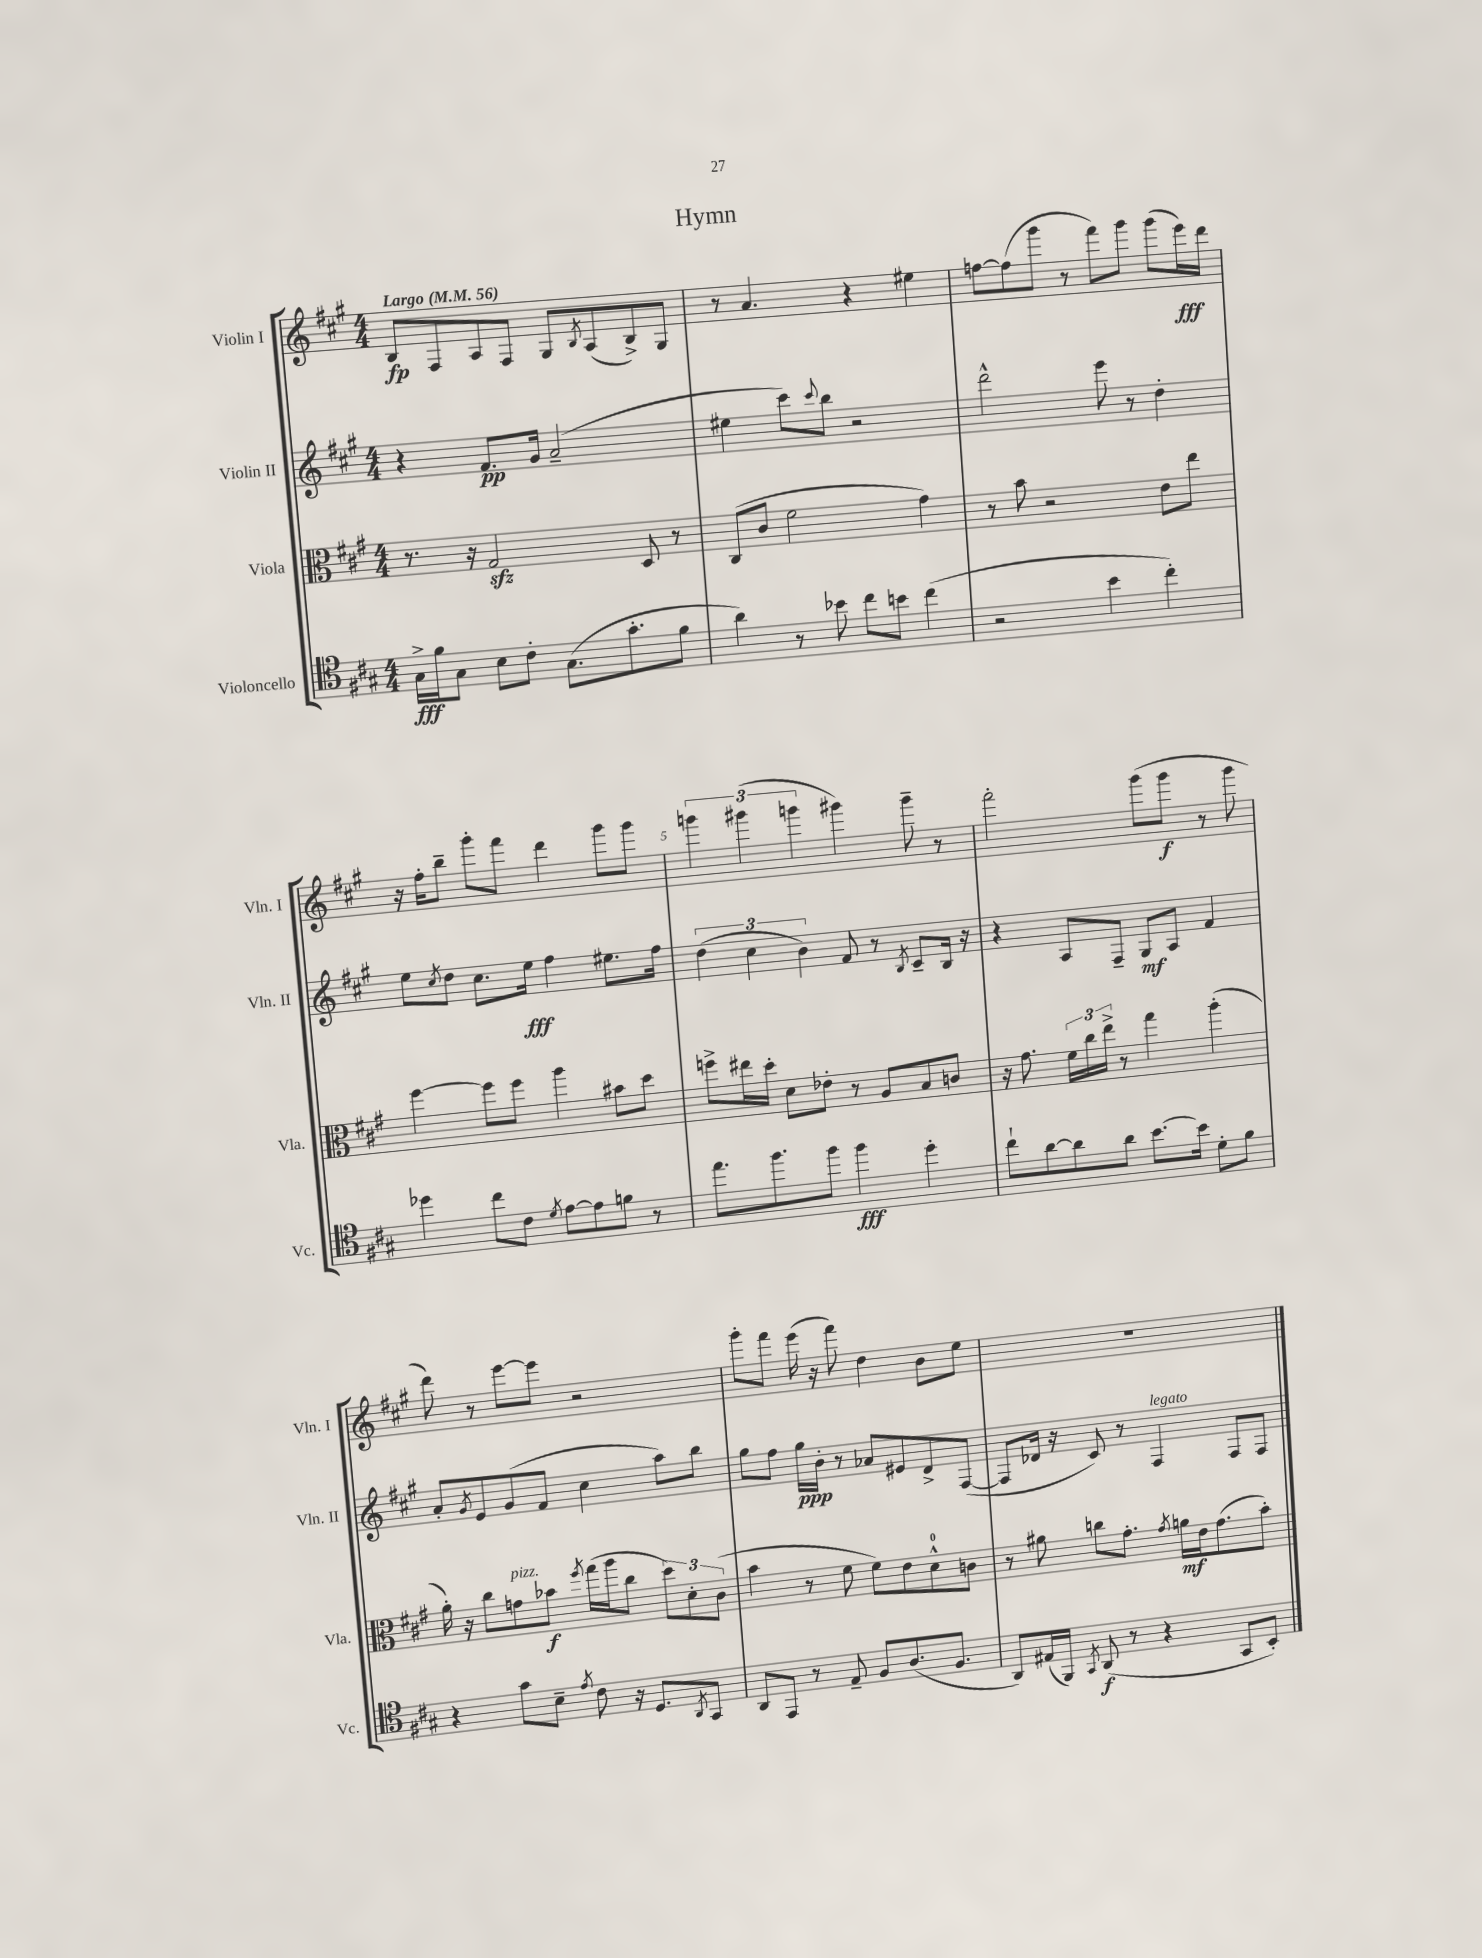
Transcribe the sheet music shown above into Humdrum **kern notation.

**kern	**kern	**kern	**kern
*staff4	*staff3	*staff2	*staff1
*clefC4	*clefC3	*clefG2	*clefG2
*k[f#c#g#]	*k[f#c#g#]	*k[f#c#g#]	*k[f#c#g#]
*M4/4	*M4/4	*M4/4	*M4/4
*MM56	*MM56	*MM56	*MM56
16G#^	8.r	4r	8B
16f#	.	.	.
8G#	.	.	8F#
.	16r	.	.
8B	2G#	8.f#	8A
8c#'	.	.	8F#
.	.	16g#	.
(8.G#	.	(2a~	8G#
.	.	.	8qB
.	.	.	(8A
8.g#'	.	.	.
.	8D	.	8B^)
8f#	8r	.	8G#
=	=	=	=
4a)	(8C#	4ee#	8r
.	8c#	.	4.a
8r	2f#	8ccc#)	.
.	.	8qqccc#	.
8b-	.	8bb	.
8cc#	.	2r	4r
8b	.	.	.
(4cc#	4g#)	.	4ee#
=	=	=	=
2r	8r	2ddd^^	[8ff
.	8b	.	(8ff]
.	2r	.	8ggg#
.	.	.	8r
4b	.	8eee	8fff#)
.	.	8r	8ggg#
4cc#')	8e	4dd'	(8ggg#
.	8ee	.	16eee)
.	.	.	16ddd
=	=	=	=
4dd-	[4ff#	8ee	16r
.	.	.	16ff#'
.	.	8qcc#	.
.	.	8dd	8bb~
8cc#	8ff#]	8.cc#	8ggg#'
8c#	8ff#	.	8fff#
.	.	16ee	.
8qd	.	.	.
[8e	4aa	4ff#	4ddd
8e]	.	.	.
8f	8b#	8.ee#	8ggg#
8r	8dd	.	8ggg#
.	.	16ff#	.
=	=	=	=
8.ee	8ff^	(6dd	6ggg
.	16ee#	.	.
.	.	6cc#	(6ggg#
8.ff#	16dd'	.	.
.	8d	.	.
.	.	6b)	6ggg
8ff#	8e-'	.	.
4ff#	8r	8f#	4ggg#)
.	8A	8r	.
.	.	8qB	.
4dd'	8B	8c#~	8ggg#~
.	8c	16B	8r
.	.	16r	.
=	=	=	=
8cc#`	16r	4r	2fff#'
.	8.g#	.	.
[8a	.	.	.
8a]	24f#	8A	.
.	24cc#	.	.
.	24ee^	.	.
8a	8r	8F#~	.
[8.b	4gg#	8G#	(8ggg#
.	.	8A	8ggg#
16b]	.	.	.
8d'	(4aa'	4f#	8r
8f#	.	.	8ggg#
=	=	=	=
4r	16a')	8a'	8ddd)
.	16r	.	.
.	.	8qg#	.
.	8cc#	8e	8r
8g#	8g	(8g#	[8eee
8B~	8b-	8f#	8eee]
8qe	8qff#	.	.
8c#	(16gg#	4cc#	2r
.	16aa	.	.
16r	8cc#	.	.
8.D	.	.	.
.	12dd)	8aa)	.
.	12d'	.	.
8qAA	.	.	.
8GG#	.	8bb	.
.	(12c#	.	.
=	=	=	=
8AA	4b	8gg#	8ggg#'
8EE	.	8ff#	8fff#
8r	8r	16gg#	(16eee
.	.	16b'	16r
8E~	8f#	8r	8fff#)
8F#	8f#)	8a-	4dd
(8.A	8e	8e#	.
.	8d^^	8d^	8b
8.F#	.	.	.
.	8c	([8F#	8ee
=	=	=	=
8AA)	8r	8F#]	1r
(16E#	8a#	16d-	.
16FF#)	.	16r	.
8qGG#	.	.	.
(8AA	8cc	8c#)	.
8r	8.g#'	8r	.
4r	.	4F#	.
.	8qg#	.	.
.	16a	.	.
.	16e	.	.
.	(8.g#	.	.
8GG#	.	8F#	.
8BB')	8b')	8F#	.
==	==	==	==
*-	*-	*-	*-
